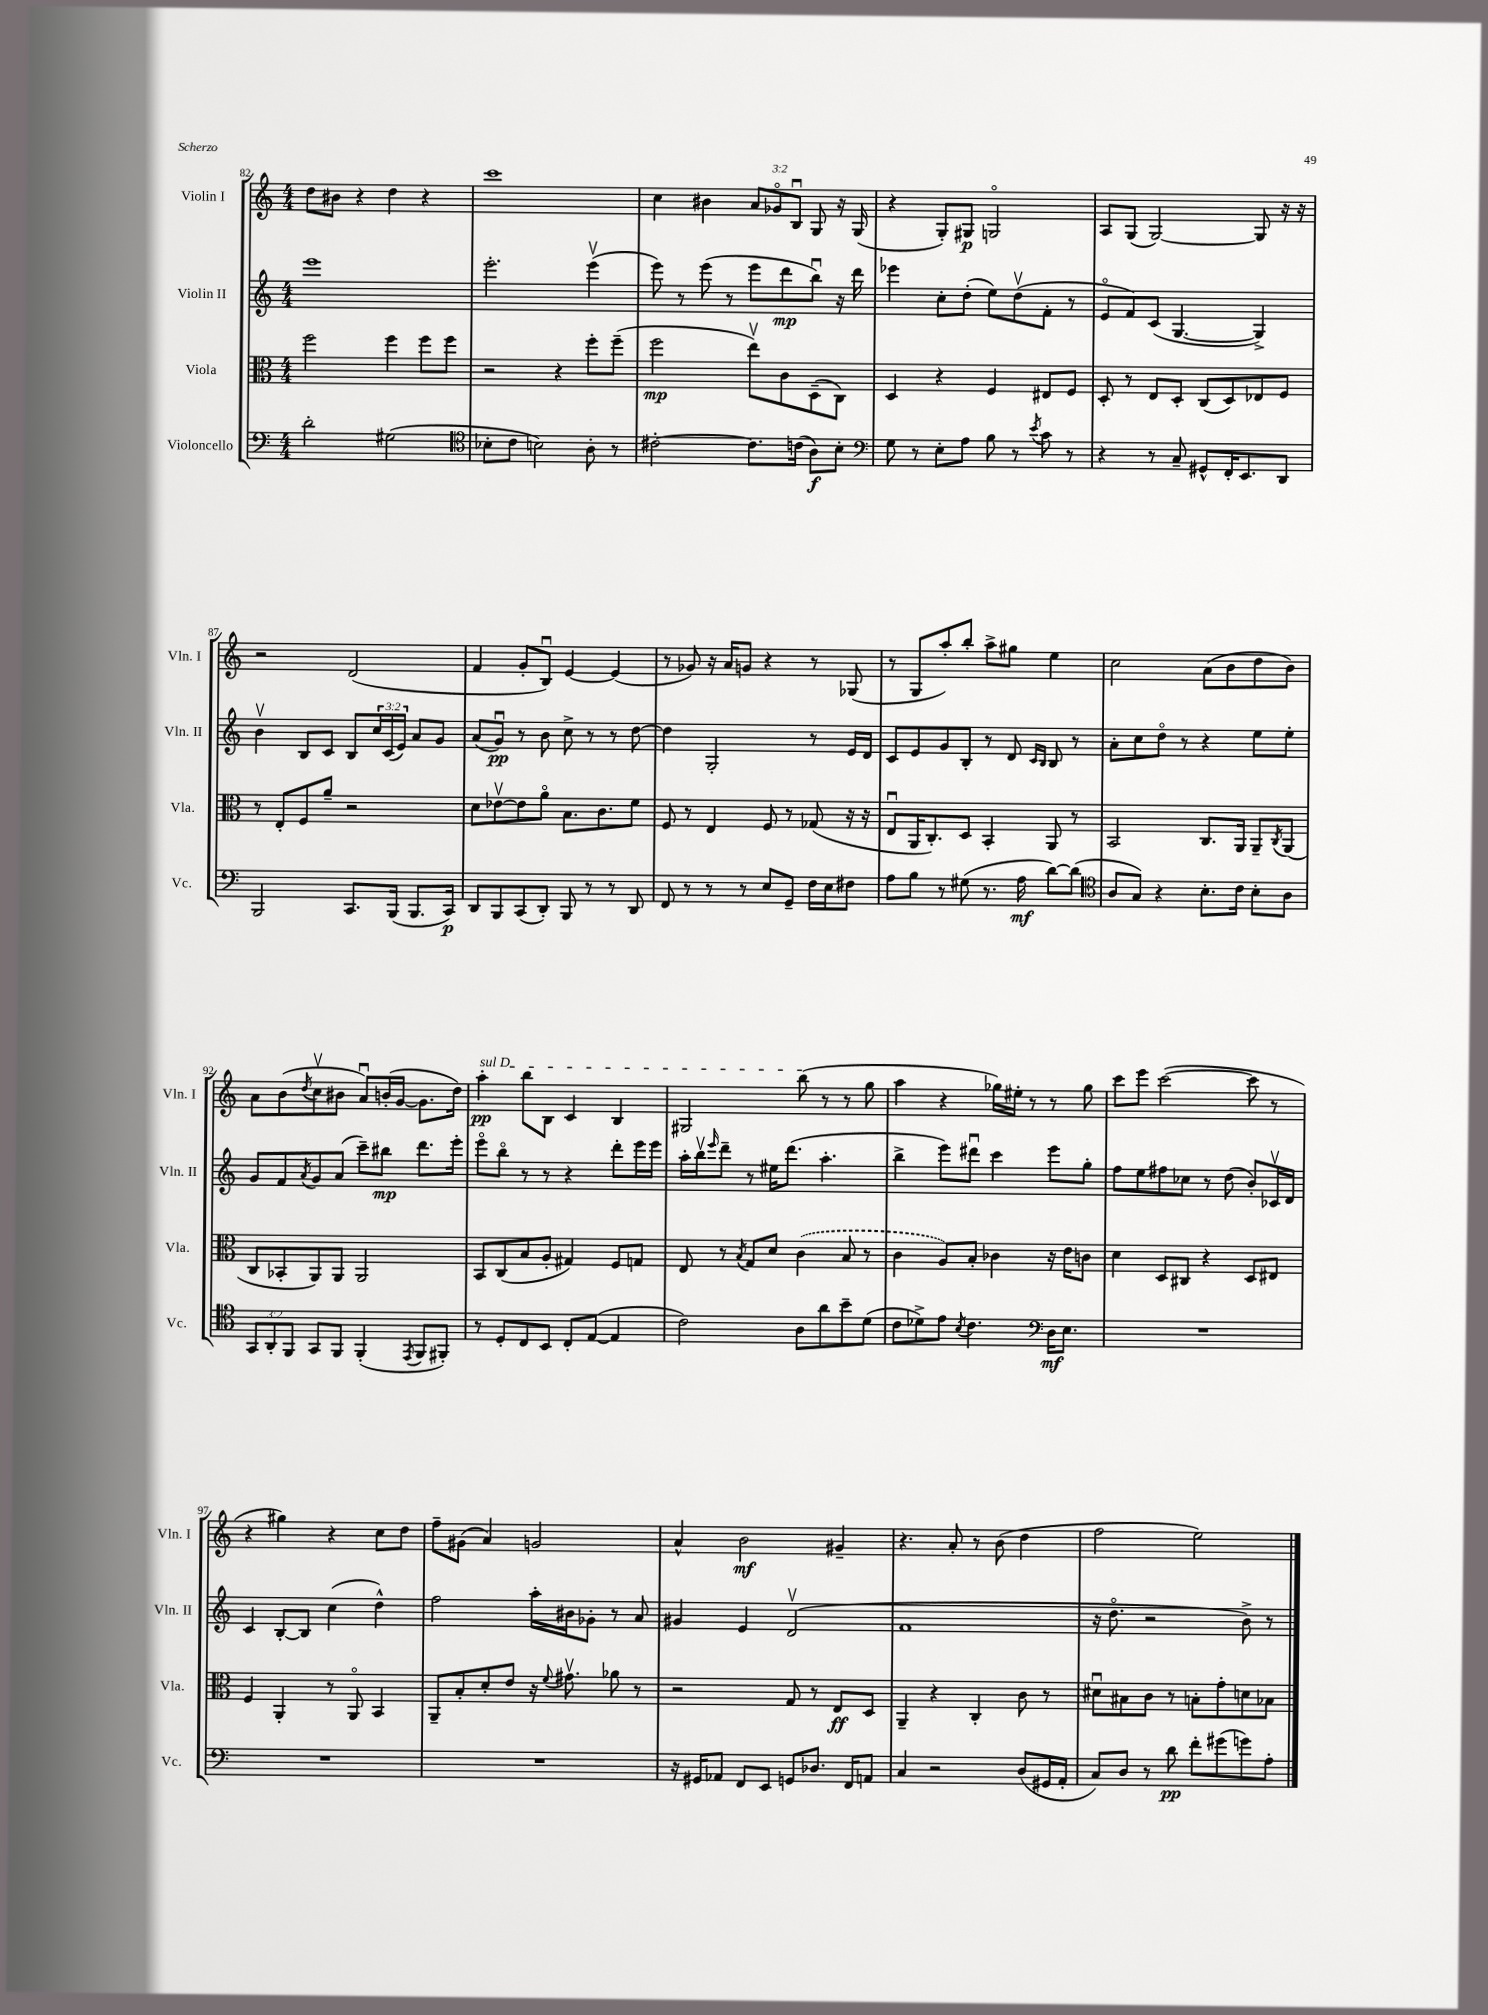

**kern	**kern	**kern	**kern
*staff4	*staff3	*staff2	*staff1
*clefF4	*clefC3	*clefG2	*clefG2
*k[]	*k[]	*k[]	*k[]
*M4/4	*M4/4	*M4/4	*M4/4
2d'	2ff	1eee	8dd
.	.	.	8b#
.	.	.	4r
(2G#	4ff	.	4dd
.	8ff	.	4r
.	8ff	.	.
=	=	=	=
*clefC4	*	*	*
8B-'	2r	2.eee'	1ccc
8c	.	.	.
2B)	.	.	.
.	4r	.	.
8A'	8ff'	(4eeev	.
8r	(8ff~	.	.
=	=	=	=
[2c#'	2ff	8eee)	4cc
.	.	8r	.
.	.	(8eee	4b#
.	.	8r	.
8.c#]	8eev)	8eee	12a
.	.	.	12g-o
.	8c	8ddd	.
.	.	.	12Bu
(16c	.	.	.
8A)	(8D~	8bbu)	8G
8B'	8C)	16r	16r
.	.	16ddd	(16G
=	=	=	=
*clefF4	*	*	*
8G	4D	4eee-	4r
8r	.	.	.
8E'	4r	8cc'	8G')
8A	.	(8dd'	8G#
8B	4F	8ee)	2Go
8r	.	(8ddv	.
8qe	.	.	.
8c	8E#	8f'	.
8r	8F	8r	.
=	=	=	=
4r	8D'	8eo	8A
.	8r	8f)	(8G
8r	8E	(8c	[2G)
8C~	8D'	[4.G	.
8GG#^^	(8C	.	.
16FF'	8D)	.	.
8.EE	.	.	.
.	8E-	4G^])	8G]
8DD	8F	.	16r
.	.	.	16r
=	=	=	=
2BBB	8r	4bv	2r
.	8E'	.	.
.	8F	8B	.
.	8a~	8c	.
8.CC	2r	8B	(2d
.	.	24cc	.
.	.	(24c	.
(16BBB	.	.	.
.	.	24e)	.
8.BBB	.	8a	.
.	.	8g	.
16CC)	.	.	.
=	=	=	=
8DD	8d	(8a	4f
8BBB	[8e-v	8gu)	.
(8CC	8e-]	8r	8g'
8DD')	8ao	8b	8Bu)
8BBB	8.B	8cc^	[4e
8r	.	8r	.
.	8.c	.	.
8r	.	8r	(4e]
8DD	8f	[8dd	.
=	=	=	=
8FF	8F	4dd]	8r
8r	8r	.	8g-)
8r	4E	2G'	16r
.	.	.	16a
8r	.	.	8g
8E	8F	.	4r
8GG~	8r	.	.
16F	(8G-	8r	8r
16E	.	.	.
8F#	16r	16e	(8G-
.	16r	16d	.
=	=	=	=
8A	8Eu	8c	8r
8B	16AA	8e	8G
.	8.C')	.	.
8r	.	8g	8aa')
(8G#	8D	8B'	8bb'
8.r	4BB'	8r	8aa^
.	.	8d	8gg#
16A	.	.	.
.	.	16qqc	.
.	.	16qqB	.
[8d)	8AA	8B	4ee
(8d]	8r	8r	.
=	=	=	=
*clefC4	*	*	*
8A	2BB	8a'	2cc
8G)	.	8cc	.
4r	.	8ddo	.
.	.	8r	.
8.B'	8.C	4r	(8a
.	.	.	8b
16c	16AA	.	.
8B'	8AA~	8ee	8dd
.	8qC	.	.
8A	(8AA	8ee'	8b)
=	=	=	=
12GG	8C	8g	8a
12AA'	.	.	.
.	8BB-'	8f	(8b
12FF	.	.	.
.	.	8qa	8qdd
8GG	8AA)	8g	8ccv
8FF	8AA	(8a	8b#
(4FF'	2AA	8ccc~)	8au)
.	.	8bb#	(16b'
.	.	.	[16g
8qEE	.	.	.
8FF	.	8.ddd	8.g]
8FF#')	.	.	.
.	.	16eee'	16dd)
=	=	=	=
8r	8BB	8eeeo	4aa'
8D'	(8C	8bbo	.
8C	8B	8r	8bb
8BB	8A'	8r	8B
8C'	4G#)	4r	4c
([8E	.	.	.
4E]	8F	8ddd'	4B
.	8G	16eee	.
.	.	16eee	.
=	=	=	=
2c)	8E	16aa'	2G#
.	.	16bbv	.
.	.	16qqeee	.
.	8r	8ddd~	.
.	8qB	.	.
.	8G	8r	.
.	8d	16ee#	.
.	.	(8.ddd	.
8A	(4c	.	(8bb
8a	.	4.aa'	8r
8b~	8B	.	8r
(8d	8r	.	8gg
=	=	=	=
8c	4c	4bb^	4aa
8d-^)	.	.	.
8e	8A)	8eee)	4r
8qB	.	.	.
4.c	8B'	8ddd#u	.
.	4c-	4ccc	16gg-)
.	.	.	16ee#'
.	.	.	8r
*clefF4	*	*	*
16D	16r	8eee	8r
8.E	16e	.	.
.	8c	8gg'	8gg-
=	=	=	=
1r	4d	8ff	8ccc
.	.	8ee	8eee
.	8D	8ff#	([2ccc
.	8C#	8cc-	.
.	4r	8r	.
.	.	(8dd	.
.	8D	8b')	8ccc]
.	8E#	16c-v	8r
.	.	16d	.
=	=	=	=
1r	4F	4c	4r
.	4AA'	[8B'	4gg#)
.	.	8B]	.
.	8r	(4cc	4r
.	8AAo	.	.
.	4BB	4dd^^)	8cc
.	.	.	8dd
=	=	=	=
1r	8AA~	2ff	8ff~
.	8B'	.	(8g#
.	8d'	.	4a)
.	8e	.	.
.	16r	16aa'	2g
.	8qqf	.	.
.	8.g#v	16b#	.
.	.	8g-'	.
.	8a-	8r	.
.	8r	8a	.
=	=	=	=
16r	2r	4g#	4a^^
16GG#	.	.	.
8AA-	.	.	.
8FF	.	4e	2b
8EE	.	.	.
8GG	8G	(2dv	.
8.D-	8r	.	.
.	8E	.	4g#~
16FF	.	.	.
8AA	8D	.	.
=	=	=	=
4C	4AA~	1f	4.r
2r	4r	.	.
.	.	.	8a'
.	4C'	.	8r
.	.	.	(8b
(8D	8c	.	4dd
16GG#	8r	.	.
16AA'	.	.	.
=	=	=	=
8C)	8d#u	16r	2ff
.	.	8.ddo	.
8D	8B#	.	.
8r	8c	2r	.
8d	8r	.	.
8f'	8B'	.	2ee)
(8g#	8g'	.	.
8g)	8d	8b^)	.
8A'	8B-	8r	.
==	==	==	==
*-	*-	*-	*-
